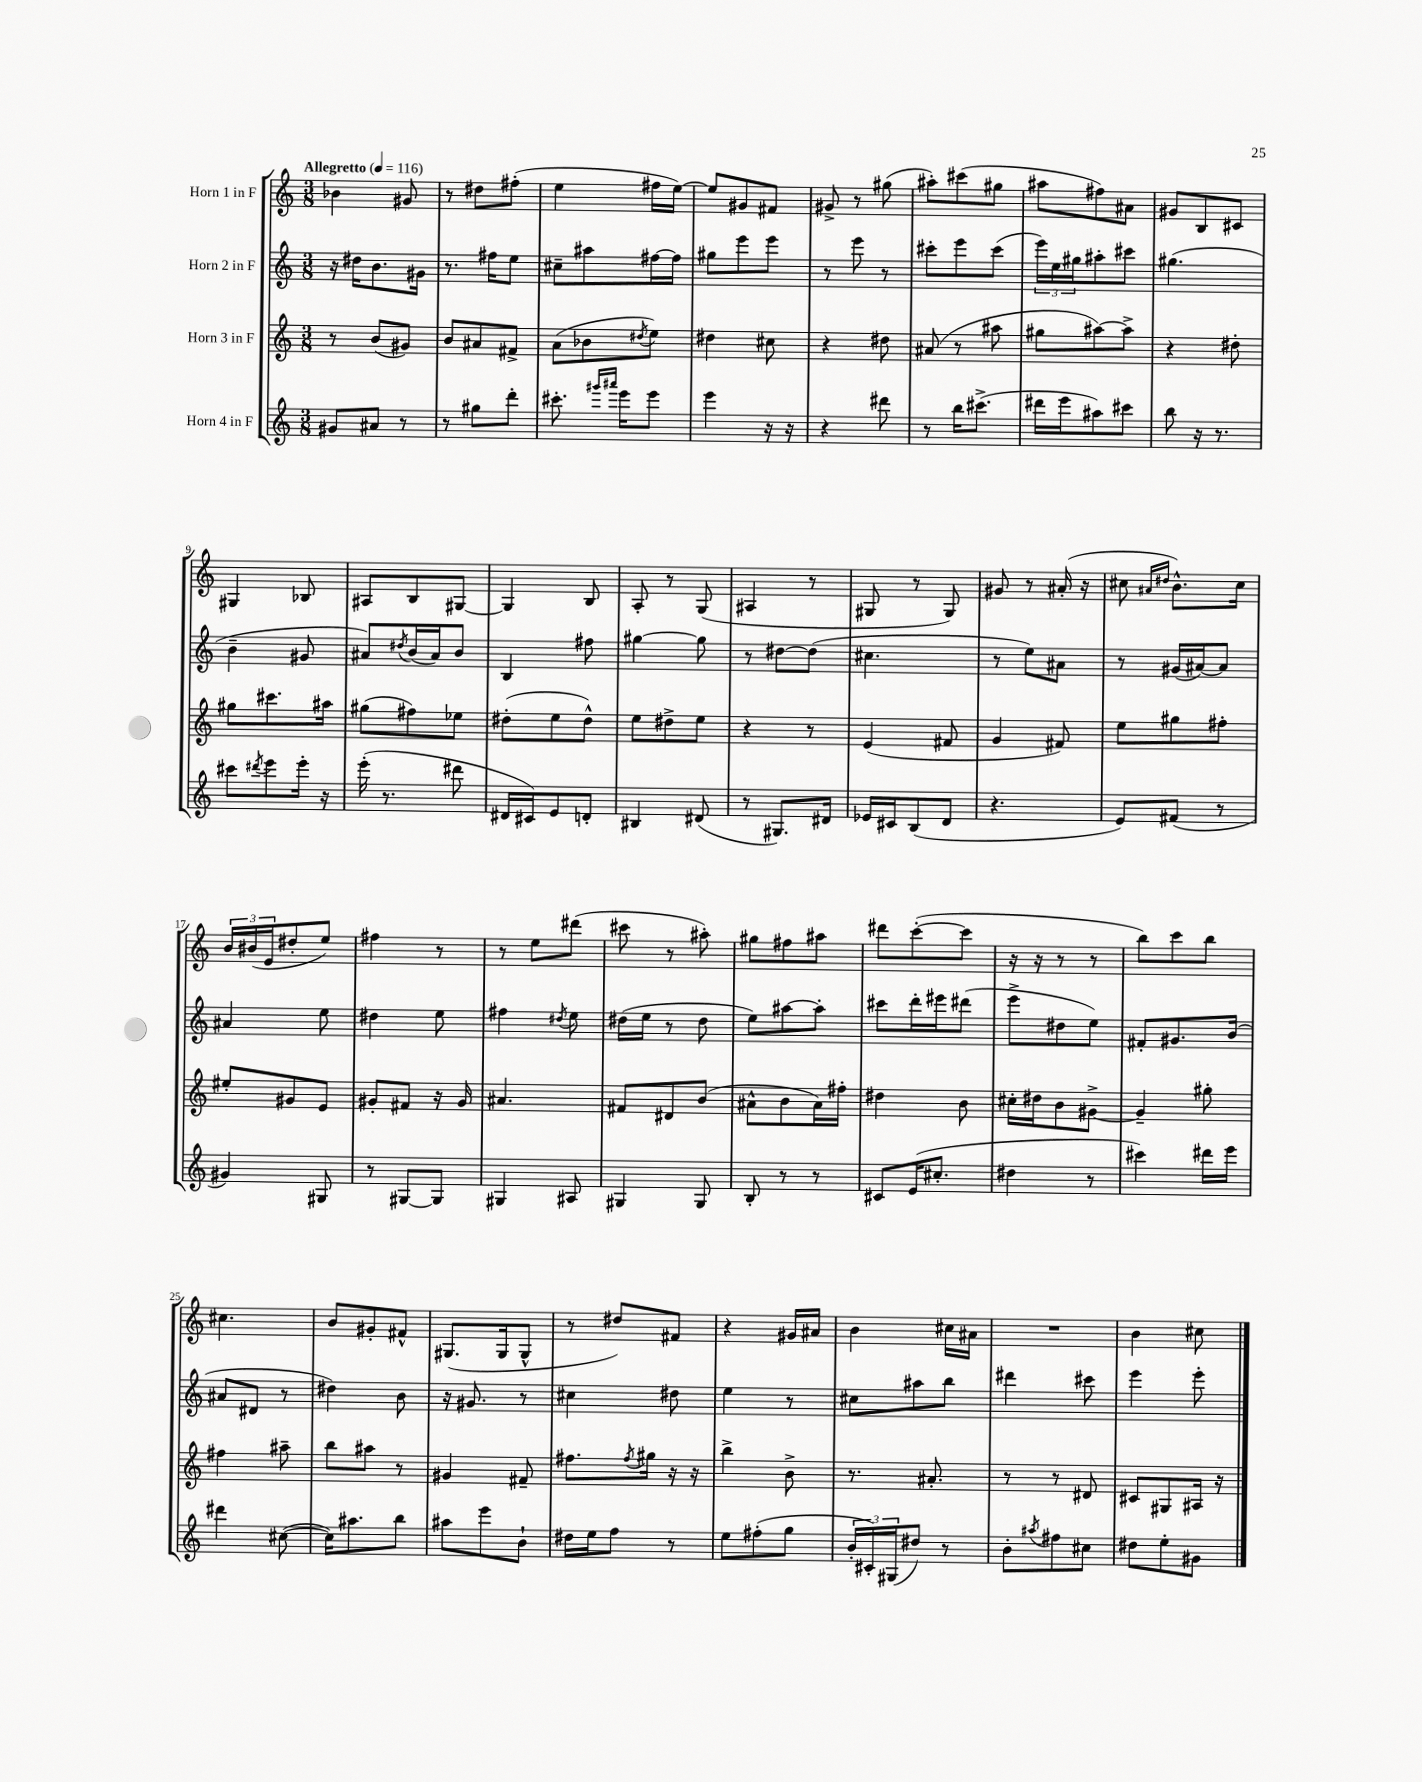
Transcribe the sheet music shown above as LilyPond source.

<<
\new StaffGroup <<
\new Staff = "s0" \with { instrumentName = "Horn 1 in F" } {
    \clef treble \key c \major \numericTimeSignature \time 3/8 \tempo "Allegretto" 4 = 116
    bes'4 gis'8 |
    r8 dis''8 fis''8-.( |
    e''4 fis''16 e''16~) |
    e''8 gis'8 fis'8 |
    gis'8-> r8 gis''8( |
    ais''8-.) cis'''8( gis''8 |
    ais''8 fis''8) ais'8 |
    gis'8 b8 cis'8 |
    gis4 bes8 |
    ais8 b8 gis8~ |
    gis4 b8 |
    a8-. r8 g8( |
    ais4 r8 |
    gis8 r8 gis8) |
    gis'8 r8 ais'16-.( r16 |
    cis''8 \grace { ais'16 dis''16 } b'8.-^) cis''16 |
    \tuplet 3/2 { b'16 bis'16( e'16 } dis''8-. e''8) |
    fis''4 r8 |
    r8 e''8 dis'''8( |
    cis'''8 r8 ais''8-.) |
    gis''8 fis''8 ais''8 |
    dis'''8 c'''8~-.( c'''8 |
    r16 r16 r8 r8 |
    b''8) c'''8 b''8 |
    cis''4. |
    b'8 gis'8-. fis'8-^ |
    gis8.( gis16 gis8-^ |
    r8 dis''8) fis'8 |
    r4 gis'16 ais'16 |
    b'4 cis''16 ais'16 |
    R4. |
    b'4 cis''8 \bar "|." |
}
\new Staff = "s1" \with { instrumentName = "Horn 2 in F" } {
    \clef treble \key c \major \numericTimeSignature \time 3/8
    r16 dis''16 b'8. gis'16 |
    r8. fis''16 e''8 |
    cis''8-- ais''8 fis''16~ fis''16 |
    gis''8 e'''8 e'''8 |
    r8 e'''8 r8 |
    cis'''8-. e'''8 cis'''8( |
    \tuplet 3/2 { e'''16) e''16 gis''16 } ais''8-. cis'''8 |
    gis''4.( |
    b'4-- gis'8 |
    ais'8) \acciaccatura { dis''8 } b'16( ais'16) b'8 |
    b4 fis''8 |
    gis''4~ gis''8 |
    r8 dis''8~ dis''8( |
    cis''4. |
    r8 e''8) ais'8 |
    r8 gis'16( ais'16~) ais'8 |
    ais'4 e''8 |
    dis''4 e''8 |
    fis''4 \acciaccatura { dis''8 } e''8 |
    dis''16( e''16 r8 dis''8 |
    e''8) ais''8~ ais''8-. |
    cis'''8 d'''16-. eis'''16 dis'''8( |
    e'''8-> dis''8 e''8) |
    fis'8-. gis'8. b'16( |
    ais'8 dis'8 r8 |
    dis''4) b'8 |
    r16 gis'8. r8 |
    cis''4 dis''8 |
    e''4 r8 |
    cis''8 ais''8 b''8 |
    dis'''4 cis'''8 |
    e'''4 e'''8-. \bar "|." |
}
\new Staff = "s2" \with { instrumentName = "Horn 3 in F" } {
    \clef treble \key c \major \numericTimeSignature \time 3/8
    r8 b'8( gis'8) |
    b'8 ais'8 fis'8-> |
    a'8( bes'8 \acciaccatura { dis''8 } e''8) |
    dis''4 cis''8 |
    r4 dis''8 |
    ais'8( r8 ais''8 |
    gis''8 ais''8~) ais''8-> |
    r4 dis''8-. |
    gis''8 cis'''8. ais''16 |
    gis''8( fis''8) ees''8 |
    dis''8-.( e''8 dis''8-^) |
    e''8 dis''8-> e''8 |
    r4 r8 |
    e'4( fis'8 |
    g'4 fis'8) |
    e''8 gis''8 fis''8-. |
    eis''8-. gis'8 e'8 |
    gis'8-. fis'8 r16 gis'16 |
    ais'4. |
    fis'8 dis'8 b'8( |
    ais'8-^ b'8 ais'16) fis''16-. |
    dis''4 b'8 |
    cis''16-. dis''16 b'8 gis'8~-> |
    gis'4-- gis''8-. |
    fis''4 ais''8-- |
    b''8 ais''8 r8 |
    gis'4 fis'8-- |
    fis''8. \acciaccatura { fis''8 } gis''16 r16 r16 |
    b''4-> b'8-> |
    r8. ais'8.-. |
    r8 r8 dis'8 |
    cis'8 gis8 ais16 r16 \bar "|." |
}
\new Staff = "s3" \with { instrumentName = "Horn 4 in F" } {
    \clef treble \key c \major \numericTimeSignature \time 3/8
    gis'8 ais'8 r8 |
    r8 gis''8 d'''8-. |
    cis'''8.-. \grace { gis'''16 ais'''16 } e'''16 e'''8 |
    e'''4 r16 r16 |
    r4 dis'''8 |
    r8 b''16 cis'''8.->( |
    dis'''16 e'''16 ais''8) cis'''8 |
    b''8 r16 r8. |
    cis'''8 \acciaccatura { dis'''8 } e'''8 e'''16-. r16 |
    e'''16-.( r8. dis'''8 |
    dis'16 cis'16) e'8 d'8-. |
    bis4 dis'8( |
    r8 gis8.) dis'16 |
    ees'16 cis'16 b8( d'8 |
    r4. |
    e'8) fis'8( r8 |
    gis'4) gis8 |
    r8 gis8~ gis8 |
    gis4 ais8 |
    gis4 gis8 |
    b8-. r8 r8 |
    cis'8 e'16( cis''8.-. |
    dis''4 r8 |
    cis'''4) dis'''16 e'''16 |
    dis'''4 cis''8~( |
    cis''16) ais''8. b''8 |
    ais''8 e'''8 b'8-! |
    dis''16 e''16 f''8 r8 |
    e''8 fis''8-.( g''8 |
    \tuplet 3/2 { b'16-. cis'16-.) gis16( } dis''8) r8 |
    b'8-. \acciaccatura { ais''8 } fis''8 cis''8 |
    dis''8 e''8-. gis'8 \bar "|." |
}
>>
>>
